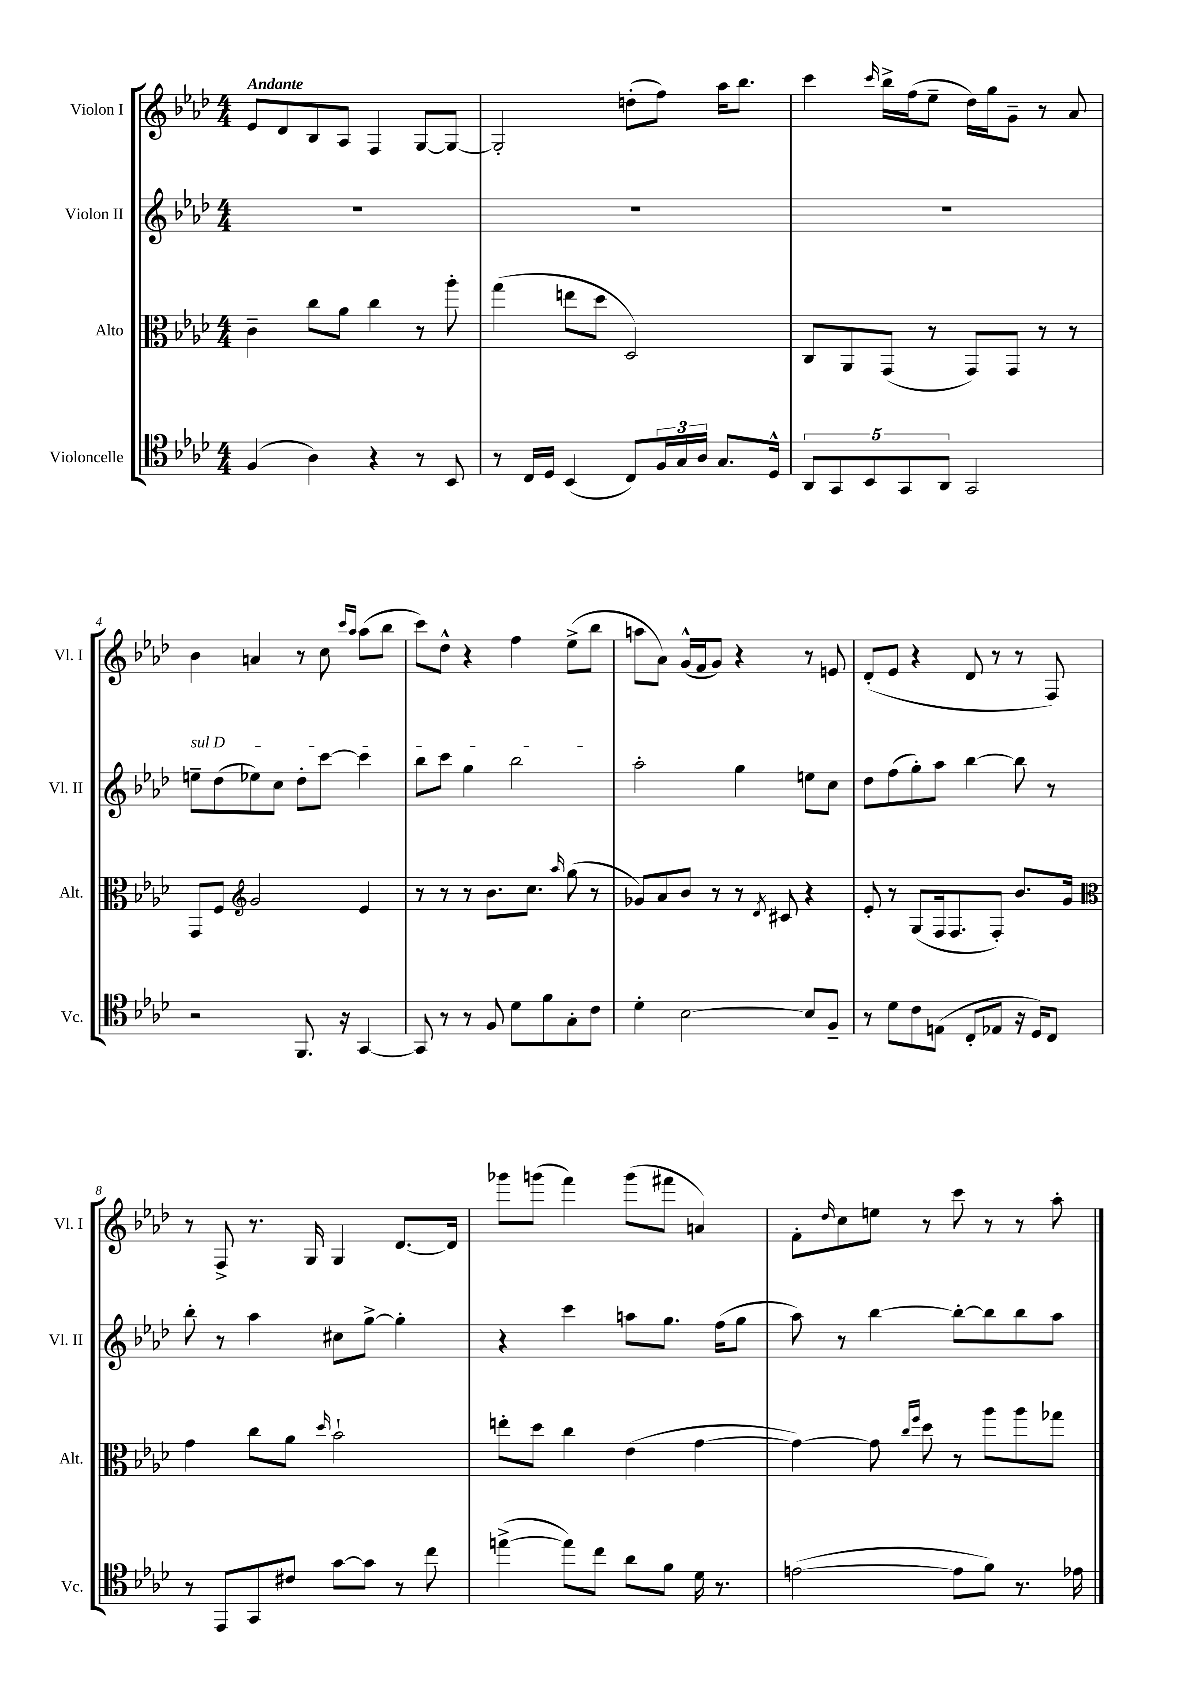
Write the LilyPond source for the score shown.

<<
\new StaffGroup <<
\new Staff = "s0" \with { instrumentName = "Violon I" shortInstrumentName = "Vl. I" } {
    \clef treble \key aes \major \numericTimeSignature \time 4/4 \tempo "Andante"
    ees'8 des'8 bes8 aes8 f4 g8~ g8~ |
    g2-. d''8-.( f''8) aes''16 bes''8. |
    c'''4 \grace { c'''16 } bes''16-> f''16( ees''8-- des''16) g''16 g'8-- r8 aes'8 |
    bes'4 a'4 r8 c''8 \grace { c'''16 aes''16 } aes''8( bes''8 |
    c'''8) des''8-^ r4 f''4 ees''8->( bes''8 |
    a''8 aes'8) g'16-^( f'16 g'8) r4 r8 e'8 |
    des'8-.( ees'8 r4 des'8 r8 r8 f8) |
    r8 f8-> r8. g16 g4 des'8.~ des'16 |
    ges'''8 g'''8( f'''4) g'''8( fis'''8 a'4) |
    f'8-. \grace { des''16 } c''8 e''8 r8 c'''8 r8 r8 aes''8-. \bar "|." |
}
\new Staff = "s1" \with { instrumentName = "Violon II" shortInstrumentName = "Vl. II" } {
    \clef treble \key aes \major \numericTimeSignature \time 4/4
    R1 |
    R1 |
    R1 |
    \once \override TextSpanner.bound-details.left.text = \markup { \italic "sul D" } e''8--\startTextSpan des''8( ees''8) c''8 des''8-. c'''8~ c'''4 |
    bes''8 c'''8 g''4 bes''2\stopTextSpan |
    aes''2-. g''4 e''8 c''8 |
    des''8 f''8( g''8-.) aes''8 bes''4~ bes''8 r8 |
    bes''8-. r8 aes''4 cis''8 g''8~-> g''4-. |
    r4 c'''4 a''8 g''8. f''16( g''8 |
    aes''8) r8 bes''4~ bes''8~-. bes''8 bes''8 aes''8 \bar "|." |
}
\new Staff = "s2" \with { instrumentName = "Alto" shortInstrumentName = "Alt." } {
    \clef alto \key aes \major \numericTimeSignature \time 4/4
    c'4-- c''8 aes'8 c''4 r8 aes''8-. |
    g''4( e''8 des''8 des2) |
    c8 aes,8 g,8( r8 g,8) g,8 r8 r8 |
    g,8 f8 \clef treble g'2 ees'4 |
    r8 r8 r8 bes'8. c''8. \grace { aes''16 } g''8( r8 |
    ges'8) aes'8 bes'8 r8 r8 \acciaccatura { des'8 } cis'8 r4 |
    ees'8-. r8 g8( f16 f8. f8-.) bes'8. g'16 |
    \clef alto g'4 c''8 aes'8 \grace { des''16 } bes'2-! |
    e''8-. des''8 c''4 ees'4( g'4~ |
    g'4~) g'8 \grace { c''16 f''16 } des''8 r8 aes''8 aes''8 ges''8 \bar "|." |
}
\new Staff = "s3" \with { instrumentName = "Violoncelle" shortInstrumentName = "Vc." } {
    \clef tenor \key aes \major \numericTimeSignature \time 4/4
    f4( aes4) r4 r8 bes,8 |
    r8 c16 des16 bes,4( c8) \tuplet 3/2 { f16 g16 aes16 } g8. des16-^ |
    \tuplet 5/4 { aes,8 g,8 bes,8 g,8 aes,8 } g,2 |
    r2 f,8. r16 g,4~ |
    g,8 r8 r8 f8 des'8 f'8 g8-. c'8 |
    des'4-. bes2~ bes8 f8-- |
    r8 des'8 c'8 e8( c8-. ees8 r16 des16) c8 |
    r8 ees,8 g,8 cis'8 g'8~ g'8 r8 c''8 |
    e''4~->( e''8) c''8 aes'8 f'8 des'16 r8. |
    e'2~( e'8 f'8) r8. ees'16 \bar "|." |
}
>>
>>
